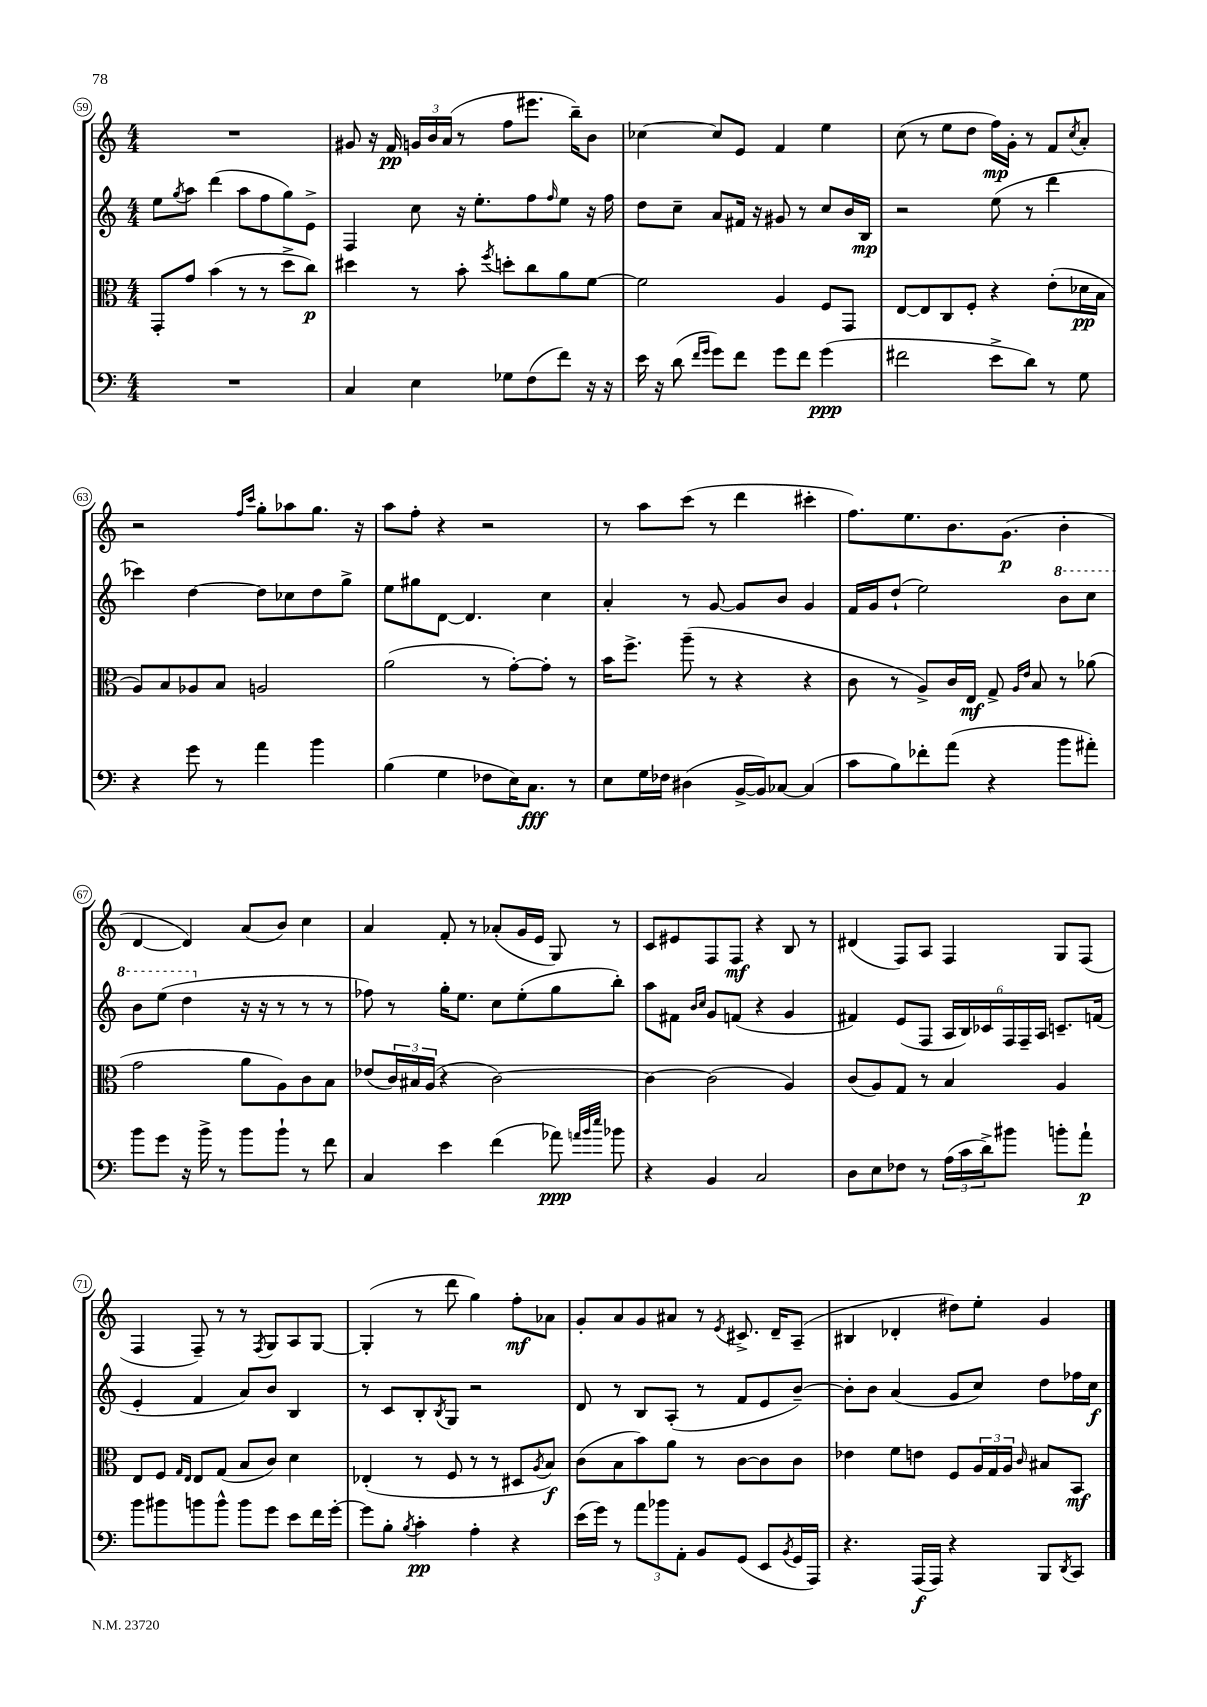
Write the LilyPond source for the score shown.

<<
\new StaffGroup <<
\new Staff = "s0" {
    \clef treble \key c \major \numericTimeSignature \time 4/4
    R1 |
    gis'8 r16 f'16\pp \tuplet 3/2 { g'16 b'16 a'16( } r8 f''8 eis'''8. b''16--) b'8 |
    ces''4~ ces''8 e'8 f'4 e''4 |
    c''8( r8 e''8 d''8 f''16\mp) g'16-. r8 f'8 \acciaccatura { c''8 } a'8-. |
    r2 \grace { f''16 c'''16 } g''8-. aes''8 g''8. r16 |
    a''8 f''8-. r4 r2 |
    r8 a''8 c'''8( r8 d'''4 cis'''4-. |
    f''8.) e''8. b'8. g'8.\p( b'4-. |
    d'4~ d'4) a'8( b'8) c''4 |
    a'4 f'8-. r8 aes'8-.( g'16 e'16 g8) r8 |
    c'8 eis'8 f8 f8\mf r4 b8 r8 |
    dis'4( f8) a8 f4 g8 f8( |
    f4 f8--) r8 r8 \acciaccatura { f8 } g8 a8 g8~ |
    g4-.( r8 d'''8 g''4) f''8-.\mf aes'8 |
    g'8-. a'8 g'8 ais'8 r8 \acciaccatura { e'8 } cis'8.-> d'16-- a8--( |
    bis4 des'4-. dis''8) e''8-. g'4 \bar "|." |
}
\new Staff = "s1" {
    \clef treble \key c \major \numericTimeSignature \time 4/4
    e''8 \acciaccatura { g''8 } a''8 d'''4( a''8 f''8 g''8) e'8-> |
    f4 c''8 r16 e''8.-. f''8 \grace { f''16 } e''8 r16 f''16 |
    d''8 c''8-- a'8 fis'16 r16 gis'8 r8 c''8 b'16 b16\mp |
    r2 e''8( r8 d'''4 |
    ces'''4) d''4~ d''8 ces''8 d''8 g''8-> |
    e''8 gis''8 d'8~ d'4. c''4 |
    a'4-. r8 g'8~ g'8 b'8 g'4 |
    f'16 g'16 d''8-!( e''2) \ottava #1 b''8 c'''8 |
    b''8 e'''8( d'''4 \ottava #0 r16 r16 r8 r8 r8 |
    fes''8) r8 g''16-. e''8. c''8 e''8-.( g''8 b''8-.) |
    a''8 fis'8 \grace { b'16 c''16 } g'8 f'8( r4 g'4 |
    fis'4) e'8( f8 \tuplet 6/4 { a16 b16) ces'16 f16 f16-- a16 } c'8.-- f'16( |
    e'4-. f'4 a'8) b'8 b4 |
    r8 c'8 b8-. \acciaccatura { b8 } g8 r2 |
    d'8 r8 b8 a8-.( r8 f'8 e'8 b'8~--) |
    b'8-. b'8 a'4( g'8 c''8) d''8 fes''16 c''16\f \bar "|." |
}
\new Staff = "s2" {
    \clef alto \key c \major \numericTimeSignature \time 4/4
    g,8-. g'8 b'4( r8 r8 d''8-> c''8\p) |
    dis''4 r8 b'8-. \acciaccatura { f''8 } d''8-. c''8 a'8 f'8~ |
    f'2 a4 f8 g,8 |
    e8~ e8 c8 f8-. r4 e'8-.( des'16\pp b16 |
    a8) b8 aes8 b8 a2 |
    a'2( r8 g'8~-.) g'8-. r8 |
    b'16 f''8.-> a''8--( r8 r4 r4 |
    c'8 r8 a8->) c'16 e16\mf g8-> \grace { a16 e'16 } b8 r8 aes'8( |
    g'2 a'8 a8) c'8 b8 |
    ees'8( \tuplet 3/2 { c'16) bis16 a16( } r4 c'2~) |
    c'4~ c'2( a4) |
    c'8( a8) g8 r8 b4 a4 |
    e8 f8 \grace { g16 e16 } e8 g8( b8 c'8) d'4 |
    ees4-.( r8 f8 r8 r8 dis8 \acciaccatura { a8 } b8\f) |
    c'8( b8 b'8) a'8 r8 c'8~ c'8 c'8 |
    ees'4 f'8 e'8 f8 \tuplet 3/2 { a16 g16 a16 } \grace { c'16 } bis8 b,8\mf \bar "|." |
}
\new Staff = "s3" {
    \clef bass \key c \major \numericTimeSignature \time 4/4
    R1 |
    c4 e4 ges8 f8( f'8) r16 r16 |
    e'16 r16 d'8( \grace { f'16 g'16 } g'8) f'8 g'8 f'8 g'4\ppp( |
    fis'2 e'8-> d'8) r8 g8 |
    r4 g'8 r8 a'4 b'4 |
    b4( g4 fes8 e16) c8.\fff r8 |
    e8 g16 fes16 dis4( b,16~-> b,16) ces8~ ces4( |
    c'8 b8) fes'8-. a'8( r4 b'8 ais'8-.) |
    b'8 g'8 r16 b'16-> r8 b'8 b'8-! r8 f'8 |
    c4 e'4 f'4( aes'8\ppp) \grace { a'32 b'32 e''32 } bes'8 |
    r4 b,4 c2 |
    d8 e8 fes8 r8 \tuplet 3/2 { a16( c'16 d'16->) } bis'8 b'8-. a'8-!\p |
    b'8 bis'8 b'8 b'8-^ b'8 g'8 e'8 f'16 g'16~-. |
    g'8 b8-. \acciaccatura { b8 } c'4-.\pp a4-. r4 |
    e'16( g'16) r8 \tuplet 3/2 { a'8 bes'8 a,8-. } b,8 g,8( e,8 \acciaccatura { b,8 } g,16 a,,16) |
    r4. a,,16\f( a,,16) r4 b,,8 \acciaccatura { d,8 } c,8 \bar "|." |
}
>>
>>
\layout { \context { \Score currentBarNumber = #59 \override BarNumber.stencil = #(make-stencil-circler 0.1 0.3 ly:text-interface::print) } }
